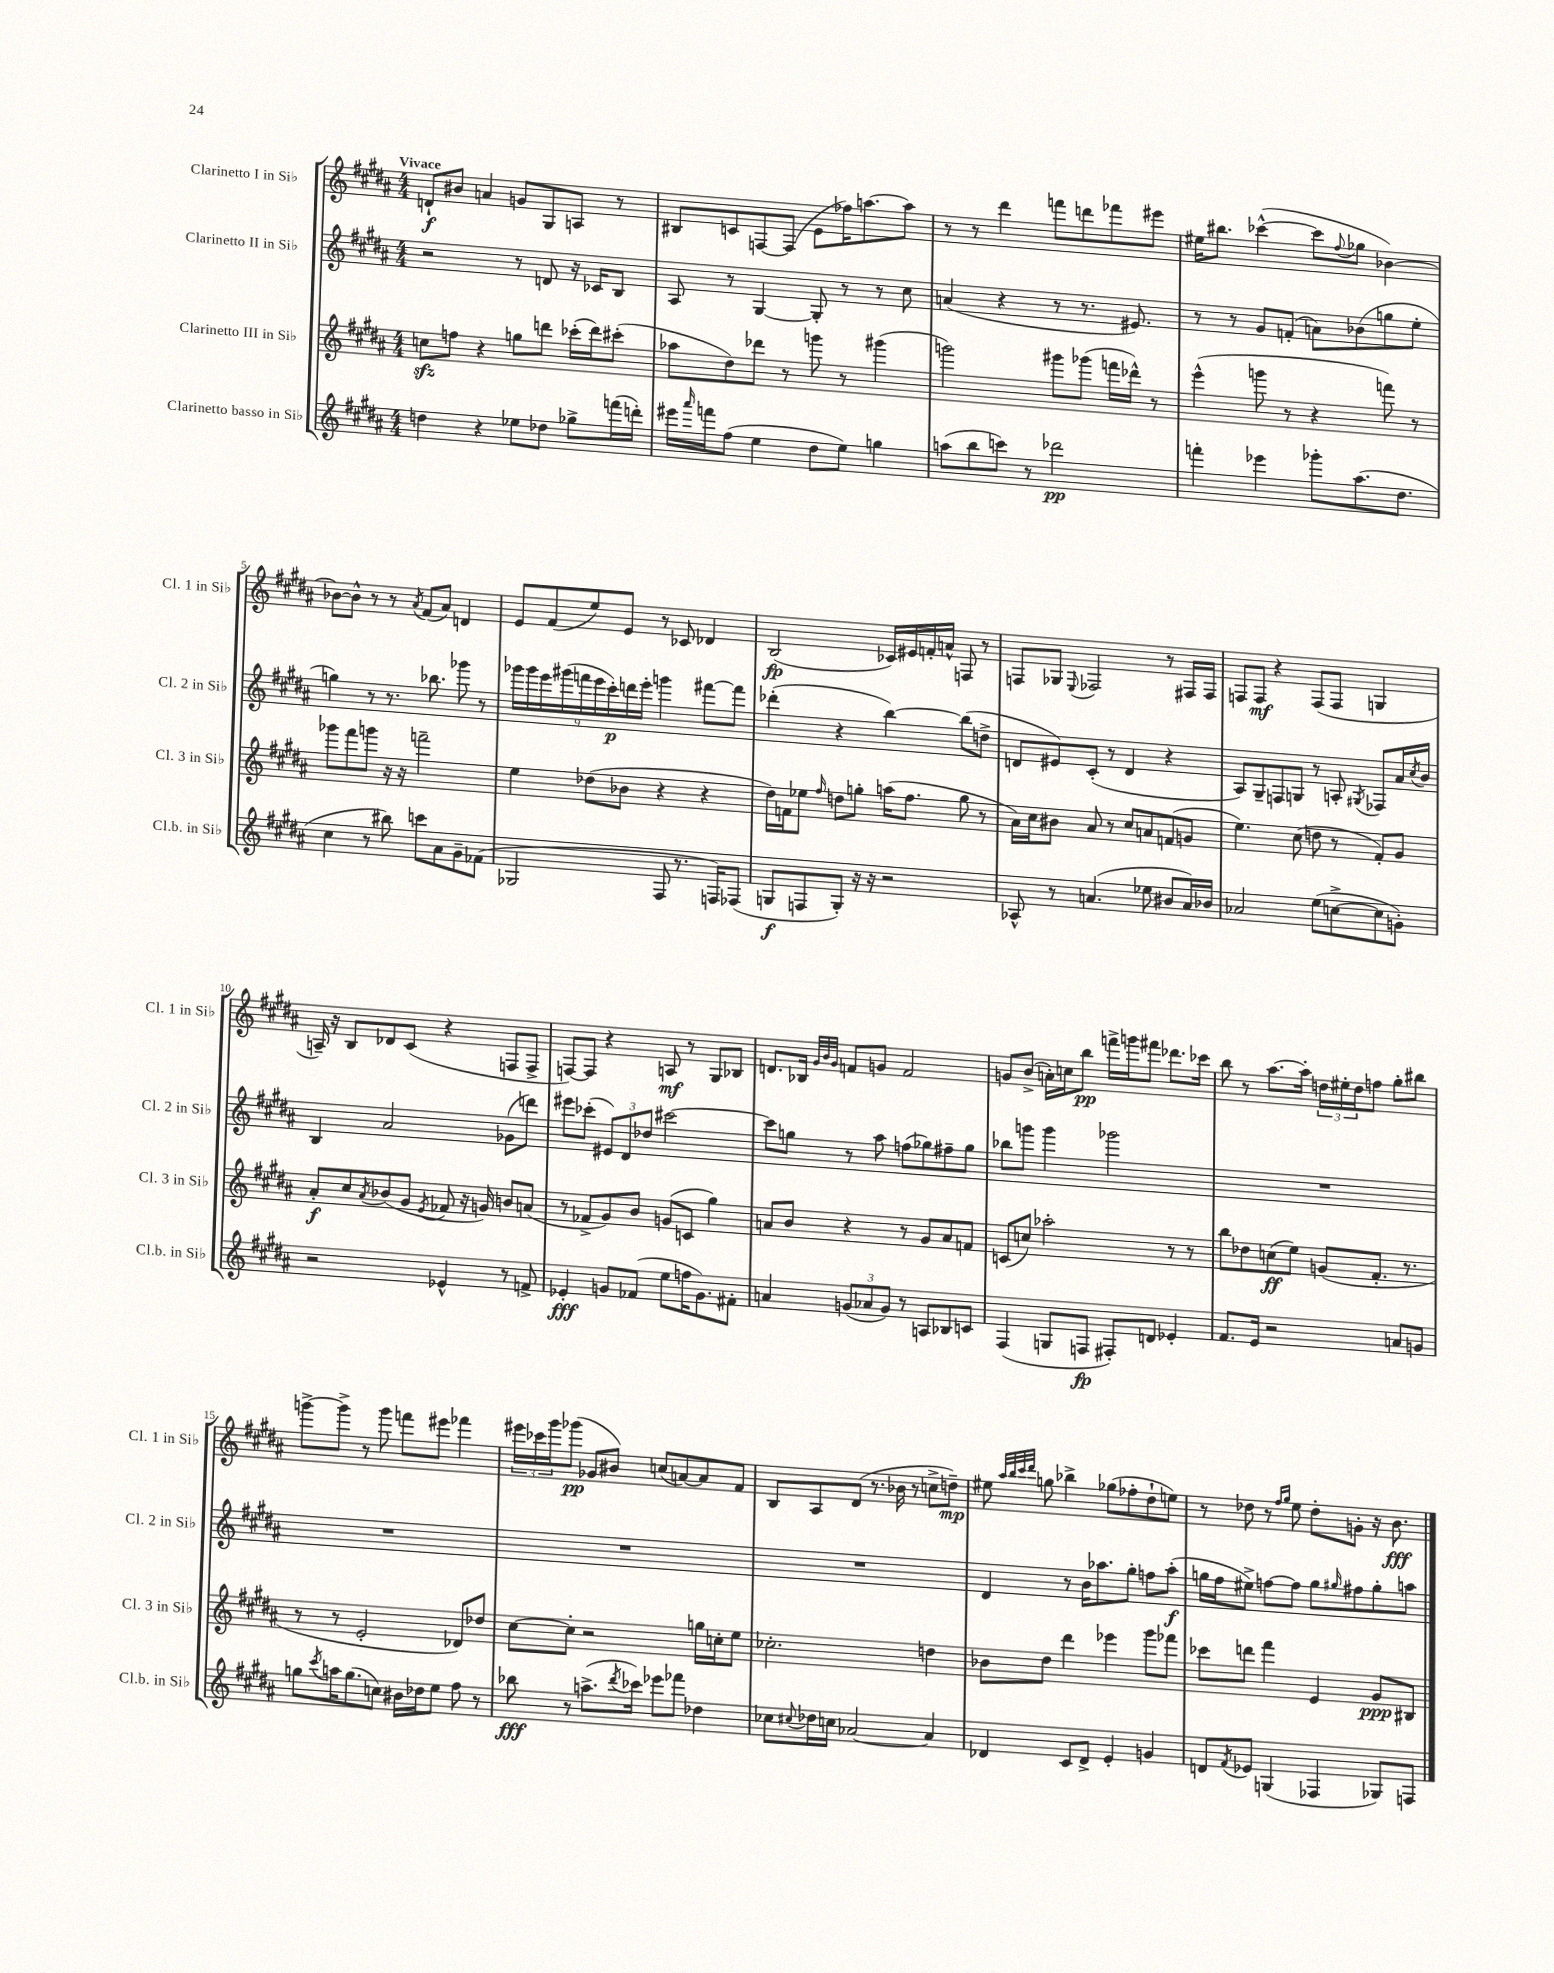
<<
\new StaffGroup <<
\new Staff = "s0" \with { instrumentName = "Clarinetto I in Sib" shortInstrumentName = "Cl. 1 in Sib" } {
    \clef treble \key b \major \numericTimeSignature \time 4/4 \tempo "Vivace"
    d'8-!\f bis'8 a'4 g'8 gis8 a8 r8 |
    bis8 c'8 f8~ f8( e'8 fes''16) a''8.~ a''8 |
    r8 r8 dis'''4 f'''8 d'''8 fes'''8 eis'''8 |
    eis''16 bis''8. ces'''4~-^( ces'''8 \appoggiatura { fis''8 } ges''8 bes'4~) |
    bes'8~ bes'8-^ r8 r8 \acciaccatura { ais'8 } fis'8( ais'8) d'4 |
    e'8 fis'8( e''8) e'8 r8 ces'8 des'4 |
    b2\fp( ces'16) eis'16 f'16-. a'16-^ f8 r8 |
    f8 ges8 \appoggiatura { e8 } fes2 r8 fis16 fis16 |
    f8 f8\mf r4 f8( f8 g4 |
    a16--) r16 b8 des'8 cis'8( r4 f8 f8-> |
    f8~) f8 r4 a8\mf r8 gis8 bes8 |
    d'8. bes16 \grace { gis'32 b'32 gis'32 } f'8 g'8 f'2 |
    g'8 b'8->( a'16-.) c''16 b''8\pp f'''16-> g'''16 fis'''8 des'''8. ces'''16 |
    b''8 r8 ais''8.~ ais''16-. \tuplet 3/2 { d''16 eis''16-. d''16 } f''8 gis''8-. bis''8 |
    g'''8~-> g'''8-> r8 g'''8 f'''8 eis'''8 fes'''4 |
    \tuplet 3/2 { eis'''16 ces'''16 gis'''16 } ges'''8\pp( ges'8 bis'8) c''8( a'8~) a'8 fis'8 |
    b8 ais8 dis'8( r8. bes'16 r8 c''8-> d''8--\mp) |
    eis''8 \grace { ais''32 b''32 cis'''32 dis'''32 } g''8 bes''4-> ges''8( fes''8-. dis''8-! e''8) |
    r8 des''8 r8 \grace { fis''16 gis''16 } e''8 des''8-. g'8-. r16 b'8.\fff \bar "|." |
}
\new Staff = "s1" \with { instrumentName = "Clarinetto II in Sib" shortInstrumentName = "Cl. 2 in Sib" } {
    \clef treble \key b \major \numericTimeSignature \time 4/4
    r2 r8 d'8 r16 ces'16 b8 |
    ais8 r8 gis4~ gis8-. r8 r8 cis''8 |
    a'4( r4 r8 r8. eis'8.) |
    r8 r8 gis'8 f'8-.( a'8) bes'8( g''8 e''8-. |
    g''4) r8 r8. bes''8. ges'''8 r8 |
    \tuplet 9/8 { ges'''16 ges'''16 e'''16 gis'''16( f'''16 e'''16 cis'''16-.\p) d'''16 e'''16-. } g'''4 fis'''8~ fis'''8 |
    des'''4-.( r4 b''4~) b''8( d''8-> |
    d'8 eis'8) cis'8-.( r8 d'4 r4 |
    ais8) gis8-- f8 g8 r8 a8-. \acciaccatura { gis8 } fes8 ais'16 \acciaccatura { cis''8 } b'16 |
    b4 ais'2 ges'8( d'''8) |
    eis'''8 ces'''8-.( \tuplet 3/2 { eis'8) dis'8 des''8 } cis'''2~ |
    cis'''8 g''8 r8 ais''8 f''8( ges''8) fis''8-- ges''8 |
    bes''8 g'''8 g'''4 ges'''2 |
    R1 |
    R1 |
    R1 |
    R1 |
    dis'4 r8 b'16 aes''8. gis''8-. f''8 aes''8-.\f( |
    g''16 fis''16 eis''8->) f''8~ f''8 g''8 \grace { gis''16 } fis''8 gis''8-. a''8 \bar "|." |
}
\new Staff = "s2" \with { instrumentName = "Clarinetto III in Sib" shortInstrumentName = "Cl. 3 in Sib" } {
    \clef treble \key b \major \numericTimeSignature \time 4/4
    c''8\sfz f''8 r4 g''8 d'''8 ces'''16-.( d'''16) cis'''8-.( |
    aes''8 dis''8) des'''8 r8 g'''8 r8 gis'''4( |
    g'''2) gis'''8 ges'''8( f'''16 des'''16-^) r8 |
    e'''4-^( g'''8 r8 r4 f'''8) r8 |
    ges'''8 fis'''8 g'''8 r16 r16 f'''2-- |
    e''4 des''8( bes'8 r4 r4 |
    dis''16) f'16 ees''8 \grace { fis''16 } d''8 g''8-. a''16( fis''8. g''8 r8 |
    ais'16) cis''16 bis'8 ais'8 r8 cis''8 a'8 f'8( g'8 |
    e''4.) cis''8( d''8 r8 fis'8-.) gis'8 |
    ais'8-.\f cis''8 \acciaccatura { ais'8 } bes'8( gis'8 \acciaccatura { e'8 } fes'8 r16 g'16) b'8 a'8( |
    r8 fes'8-> gis'8) b'8 g'8( c'8 gis''4) |
    a'8 b'8 r4 r8 gis'8 a'8 f'8 |
    c'8( c''8) aes''2-. r8 r8 |
    b''8 des''8 c''8\ff( e''8) g'8( fis'8.-. r8. |
    r8 r8 e'2-. des'8) des''8 |
    cis''8~ cis''8-. r2 g''16 c''16-. e''8 |
    ces''2.-. d''4 |
    bes'8 dis''8 dis'''4 ees'''4 gis'''8 fes'''8 |
    ces'''8 d'''8 fis'''4 e'4 gis'8\ppp bis8 \bar "|." |
}
\new Staff = "s3" \with { instrumentName = "Clarinetto basso in Sib" shortInstrumentName = "Cl.b. in Sib" } {
    \clef treble \key b \major \numericTimeSignature \time 4/4
    d''4 r4 ees''8 des''8 ges''8-> f'''16( d'''16-.) |
    eis'''16 \grace { ais'''16 } f'''16 fis''8( e''4 dis''8 e''8) g''4 |
    a''8( b''8 c'''8) r8 des'''2\pp |
    f'''4-. ees'''4 ges'''8-. ais''8.( dis''8. |
    cis''4 r8 bis''8) c'''8 ais'8 gis'8-- fes'8( |
    ges2 fis8 r8. f16) fes8( |
    g8\f f8 g8-.) r16 r16 r2 |
    aes8-^ r8 a'4.( ees''8 bis'8 a'16) bes'16 |
    aes'2 e''8( c''8~-> c''8 g'8-.) |
    r2 ees'4-^ r8 f'8-> |
    ees'4-.\fff g'8 fes'8( e''8 f''16 g'8.) fis'8-. |
    a'4 \tuplet 3/2 { g'8( aes'8 g'8) } r8 a8 bes8 c'8 |
    fis4( g8 f8\fp fis8-.) d'8 ees'4-. |
    fis'8. e'16 r2 a'8 g'8 |
    g''8 \acciaccatura { cis'''8 } a''16 g''8.( c''8) bis'16 des''16 e''8 fis''8 r8 |
    bes''8\fff r8 a''8.->( \acciaccatura { dis'''8 } ces'''16) ees'''8 fes'''8 des''4 |
    ces''8 \appoggiatura { cis''8 } des''16 c''16 aes'2~ aes'4 |
    des'4 cis'8 des'8-> e'4-. g'4 |
    d'8 \acciaccatura { fis'8 } ees'8 g4( fes4 ges8) f8 \bar "|." |
}
>>
>>
